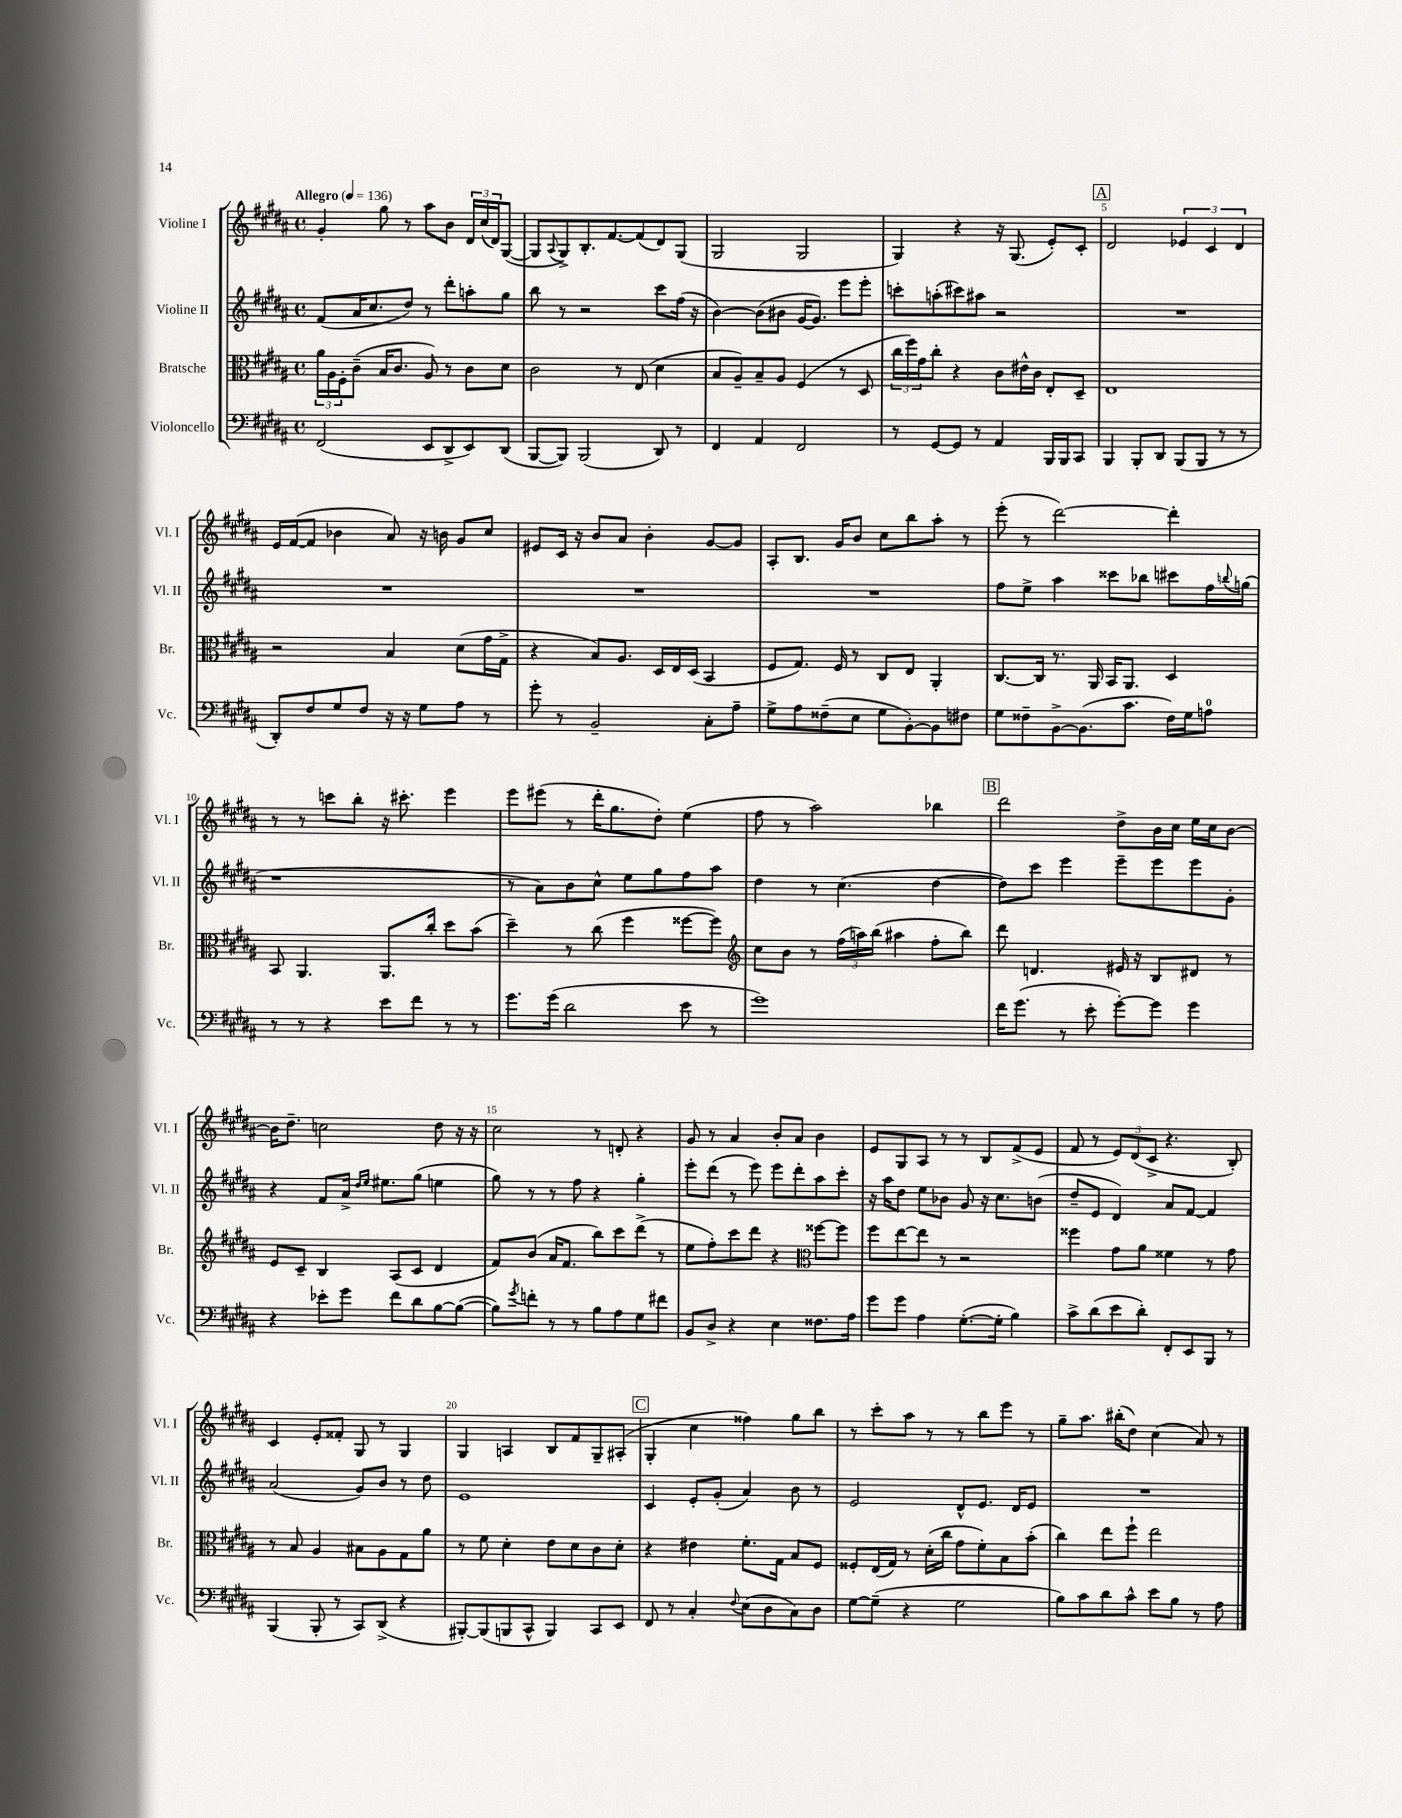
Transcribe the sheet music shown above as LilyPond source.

<<
\new StaffGroup <<
\new Staff = "s0" \with { instrumentName = "Violine I" shortInstrumentName = "Vl. I" } {
    \clef treble \key b \major \defaultTimeSignature \time 4/4 \tempo "Allegro" 4 = 136
    gis'4-. gis''8 r8 ais''8 b'8 \tuplet 3/2 { dis'16 cis''16( dis'16) } gis8~( |
    gis8 \appoggiatura { ais8 } gis8->) b8.-. fis'8.~ fis'8( dis'8) gis8( |
    gis2 gis2 |
    gis4) r4 r16 gis8.( e'8-.) cis'8-. |
    \mark \markup { \box "A" } dis'2 \tuplet 3/2 { ees'4 cis'4 dis'4 } |
    e'16 fis'16~( fis'8 bes'4 ais'8) r16 b'16 gis'8 cis''8 |
    eis'8 cis'16 r16 b'8 ais'8 b'4-. gis'8~ gis'8 |
    ais8-. b8. gis'16 b'8 cis''8 b''8 ais''8-. r8 |
    e'''8-.( r8 dis'''2~) dis'''4-. |
    r8 r8 c'''8 b''8-. r16 cis'''8.-. e'''4 |
    e'''8 eis'''8( r8 dis'''16-. gis''8. dis''8-.) e''4( |
    fis''8 r8 ais''2) bes''4 |
    \mark \markup { \box "B" } dis'''2 dis''8-> b'16 cis''16 e''16 cis''16 b'8~ |
    b'16 dis''8.-- c''2 dis''8 r16 r16 |
    cis''2 r8 d'8-. r4 |
    gis'8 r8 ais'4 b'8-. ais'8 b'4 |
    e'8 gis8 ais8 r8 r8 b8 fis'8->( e'8 |
    fis'8 r8 \tuplet 3/2 { e'8) dis'8( cis'8-> } r4. b8-.) |
    cis'4 e'8-. fisis'8-. gis8 r8 gis4 |
    gis4 a4 b8 fis'8 gis8-- ais8-.( |
    \mark \markup { \box "C" } gis4-. cis''4 fisis''4) gis''8 b''8 |
    r8 cis'''8-. ais''8 r8 r8 b''8 e'''8 r8 |
    gis''8-- ais''8. bis''16-.( dis''8) cis''4( ais'8) r8 \bar "|." |
}
\new Staff = "s1" \with { instrumentName = "Violine II" shortInstrumentName = "Vl. II" } {
    \clef treble \key b \major \defaultTimeSignature \time 4/4
    fis'8( ais'16 cis''8. dis''8) r8 dis'''8-. a''8-. gis''8 |
    b''8 r8 r2 cis'''8 fis''16( r16 |
    b'4~) b'8( bis'8 gis'16~ gis'8.) e'''8 e'''8-. |
    c'''8-. a''8-.( cis'''8) ais''8 r2 |
    \mark \markup { \box "A" } R1 |
    R1 |
    R1 |
    R1 |
    fis''8 e''8-> ais''4 cisis'''8 bes''8 cis'''8 fis''16 \appoggiatura { b''8 } g''16( |
    r1 |
    r8 ais'8) b'8 cis''8-^ e''8 gis''8 fis''8 ais''8 |
    dis''4 r8 cis''4.( dis''4~ |
    \mark \markup { \box "B" } dis''8) cis'''8 e'''4 e'''8-- e'''8 e'''8 gis'8-. |
    r4 fis'8 ais'16-> \grace { dis''16 e''16 } eis''8. gis''8( e''4 |
    gis''8) r8 r8 fis''8 r4 gis''4-. |
    e'''8-. dis'''8( r8 e'''8) e'''8 dis'''8-. ais''8 cis'''8-. |
    r16 ais''16 dis''8 e''8 bes'8 gis'8 r16 cis''8. b'8( |
    dis''8-- e'8 dis'4) ais'8 fis'8~ fis'4 |
    ais'2( gis'8) b'8 r8 dis''8 |
    e'1 |
    \mark \markup { \box "C" } cis'4 e'8-. gis'8-.( ais'4) b'8 r8 |
    e'2 dis'8-^ e'8. dis'16 e'8 |
    R1 \bar "|." |
}
\new Staff = "s2" \with { instrumentName = "Bratsche" shortInstrumentName = "Br." } {
    \clef alto \key b \major \defaultTimeSignature \time 4/4
    \tuplet 3/2 { ais'16 ais16 fis16-. } cis'8--( b16 cis'8. ais8) r8 cis'8 dis'8 |
    cis'2 r8 e8( dis'4 |
    b8 ais8--) b8-- ais8 fis4( r8 dis8 |
    \tuplet 3/2 { cis''16 fis''16) gis'16 } cis''8-. r4 cis'8 eis'16-^ cis'16 e8-. dis8-- |
    \mark \markup { \box "A" } e1 |
    r2 b4 dis'8( gis'16 gis16-> |
    r4 b8) ais8. dis16 e16 dis16( b,4 |
    fis8 gis8.) fis16 r8 cis8 e8 ais,4-. |
    cis8.~ cis16 r8. ais,16 b,16 ais,8. dis4 |
    b,8 ais,4. ais,8. cis''16-. dis''8 b'8( |
    dis''4--) r8 cis''8( fis''4 fisis''8~ fisis''8) |
    \clef treble cis''8 b'8 r8 \tuplet 3/2 { fis''16( a''16) b''16( } ais''4 fis''8-. b''8) |
    \mark \markup { \box "B" } dis'''8 d'4. eis'16 r16 b8 dis'8 r8 |
    e'8 cis'8-- b4 ais8( cis'8 dis'4 |
    fis'8) b'8( ais'16 fis'8. b''8) cis'''8 dis'''8->( r8 |
    e''8 fis''8-.) cis'''8 dis'''8 r4 \clef alto fisis''8~ fisis''8 |
    fis''8 e''8~ e''8 r8 r2 |
    fisis''4 gis'8 ais'8 fisis'4 r8 gis'8 |
    r8 b8 ais4 bis8 ais8 gis8 ais'8 |
    r8 fis'8 dis'4-. e'8 dis'8 cis'8 dis'8-. |
    \mark \markup { \box "C" } r4 eis'4 fis'8.-. gis16 b8 fis8 |
    fisis8-. e16( gis16) r8 dis'16-.( cis''16 gis'8 fis'8-.) b8 b'8-.( |
    cis''4) e''8 fis''8-! e''2 \bar "|." |
}
\new Staff = "s3" \with { instrumentName = "Violoncello" shortInstrumentName = "Vc." } {
    \clef bass \key b \major \defaultTimeSignature \time 4/4
    fis,2( e,8 dis,8-> e,8) dis,8( |
    b,,8~ b,,8) b,,2( dis,8) r8 |
    fis,4 ais,4 fis,2 |
    r8 gis,8~ gis,8 r8 ais,4 b,,16 b,,16 cis,8 |
    \mark \markup { \box "A" } b,,4 b,,8-. dis,8 b,,8( b,,8 r8 r8 |
    dis,8-.) fis8 gis8 fis8 r16 r16 gis8 ais8 r8 |
    gis'8-. r8 b,2-- cis8-. ais8-- |
    gis8-> ais8 fisis8--( e8 gis8 b,8~-.) b,8 fis8 |
    gis8 fisis8-- b,8~-> b,8.( cis'8. fisis16) gis16 a8-0 |
    r8 r8 r4 e'8 fis'8 r8 r8 |
    gis'8. gis'16( dis'2 e'8 r8 |
    gis'1) |
    \mark \markup { \box "B" } fis'16 gis'8.( r8 e'8-. gis'8~-.) gis'8 gis'4 |
    r4 ees'8-. gis'8 fis'8 dis'8 b8~ b8~( |
    b8) \acciaccatura { gis'8 } f'8-. r8 r8 b8 ais8 gis8 fis'8 |
    b,8 dis8-> r4 e4 fisis8. ais16 |
    gis'8 gis'8 ais4 gis8.~-.( gis16-. b4) |
    cis'8-> dis'8( e'8 dis'8-.) fis,8-. e,8 b,,8 r8 |
    b,,4( b,,8-. r8 cis,8) dis,8->( r4 |
    bis,,8~-.) bis,,8( b,,8 cis,8-^ b,,4) cis,8 e,8 |
    \mark \markup { \box "C" } fis,8 r8 cis4-. \appoggiatura { fis8 } e8( dis8 cis8) dis8 |
    gis8~ gis8--( r4 gis2 |
    b8) cis'8 dis'8 cis'8-^ e'8 b8 r8 ais8 \bar "|." |
}
>>
>>
\layout { \context { \Score \override BarNumber.break-visibility = ##(#f #t #t) barNumberVisibility = #(every-nth-bar-number-visible 5) } }
